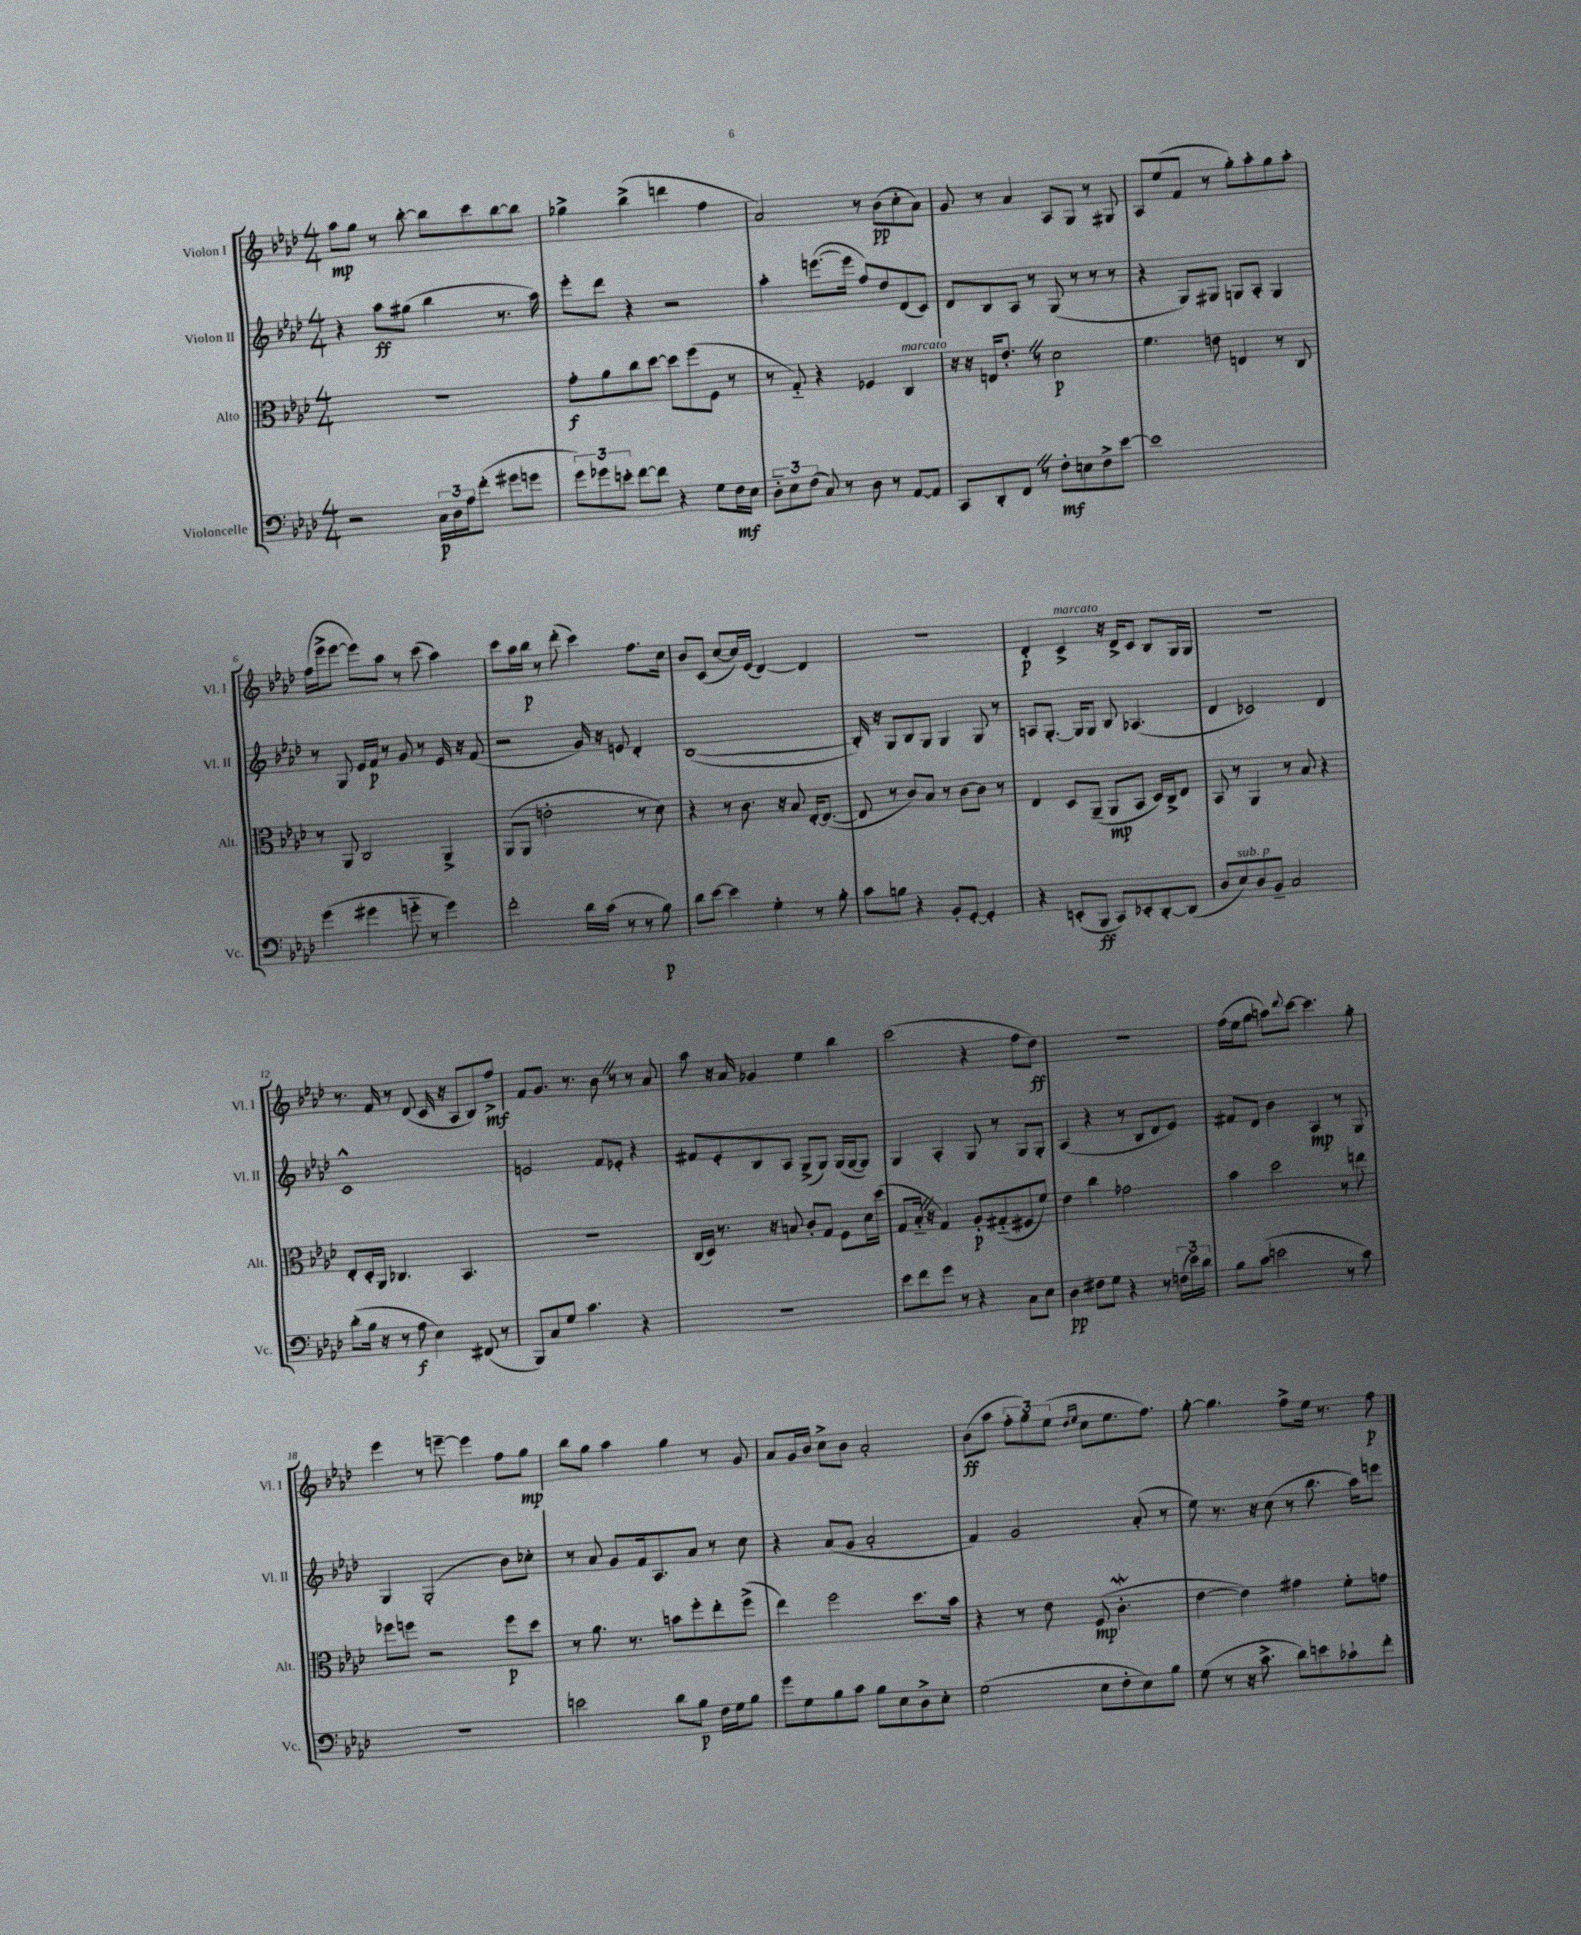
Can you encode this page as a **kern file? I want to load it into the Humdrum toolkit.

**kern	**dynam	**kern	**dynam	**kern	**dynam	**kern	**dynam
*part4	*part4	*part3	*part3	*part2	*part2	*part1	*part1
*staff4	*staff4	*staff3	*staff3	*staff2	*staff2	*staff1	*staff1
*I"Violoncelle	*	*I"Alto	*	*I"Violon II	*	*I"Violon I	*
*I'Vc.	*	*I'Alt.	*	*I'Vl. II	*	*I'Vl. I	*
*clefF4	*	*clefC3	*	*clefG2	*	*clefG2	*
*k[b-e-a-d-]	*	*k[b-e-a-d-]	*	*k[b-e-a-d-]	*	*k[b-e-a-d-]	*
*M4/4	*	*M4/4	*	*M4/4	*	*M4/4	*
=1	=1	=1	=1	=1	=1	=1	=1
2r	.	1r	.	4r	.	8aa-\L	mp
.	.	.	.	.	.	8gg\J	.
.	.	.	.	8aa-\L	ff	8r	.
.	.	.	.	(8gg#X\J	.	[8bb-'\	.
24C\LL	p	.	.	4bb-\	.	8bb-\L]	.
24D-\	.	.	.	.	.	.	.
24A-\J	.	.	.	.	.	.	.
(8f'\J	.	.	.	.	.	8ccc\	.
8g#X\L	.	.	.	8.r	.	[8bb-\	.
8gn\J	.	.	.	.	.	8bb-\J]	.
.	.	.	.	16aa-\)	.	.	.
=2	=2	=2	=2	=2	=2	=2	=2
12g\L)	.	8g'\L	f	8eee-'\L	.	4gg-X^\	.
12g-X\	.	.	.	.	.	.	.
.	.	8a-\	.	8ddd-\J	.	.	.
12en'\J	.	.	.	.	.	.	.
[8f\L	.	8cc\	.	4r	.	(4bb-^\	.
8f\J]	.	[8dd-\J	.	.	.	.	.
4r	.	8dd-\L]	.	2r	.	4dddn\	.
.	.	(8ff\	.	.	.	.	.
8G\L	.	8F\J	.	.	.	4ff\	.
16F\L	mf	8r	.	.	.	.	.
16E-\JJ	.	.	.	.	.	.	.
=3	=3	=3	=3	=3	=3	=3	=3
12D-\L	.	8r	.	4aa-'\	.	2a-/)	.
12E-\	.	.	.	.	.	.	.
.	.	8G/)	.	.	.	.	.
(12F\J	.	.	.	.	.	.	.
8C/)	.	4r	.	([8.eeen\L	.	.	.
8r	.	.	.	.	.	.	.
.	.	.	.	16eee\Jk]	.	.	.
8D-\	.	4F-X/	.	8ff/L)	.	8r	.
8r	.	.	.	8dd-/	.	(8b-\L	pp
!	!	!LO:TX:a:i:t=marcato	!	!	!	!	!
[8AA-/L	.	4C/	.	(8d-/	.	8cc'\	.
8AA-/J]	.	.	.	8c/J)	.	8a-\J)	.
=4	=4	=4	=4	=4	=4	=4	=4
8CC/L	.	16r	.	8d-/L	.	8g/	.
.	.	16r	.	.	.	.	.
8DD-'/	.	16En/KL	.	8B-/	.	8r	.
.	.	8.e-'Z/J	.	.	.	.	.
8FFZ/J	.	.	.	8A-/J	.	4a-/	.
8r	.	8r	.	8r	.	.	.
8F'\L	mf	2d-\	p	(8G/	.	8A-/L	.
8En\	.	.	.	8r	.	8G/J	.
8F^\	.	.	.	8r	.	8r	.
[8e-\J	.	.	.	8r	.	8G#X/	.
=5	=5	=5	=5	=5	=5	=5	=5
1e-]	.	4.f\	.	4r	.	8A-/L	.
.	.	.	.	.	.	(8ee-/	.
.	.	.	.	8G/L)	.	8f/J	.
.	.	8en\	.	8G#X/J	.	8r	.
.	.	4En/	.	8Gn/L	.	8gg'\L)	.
.	.	.	.	8A-'/J	.	8aa-'\	.
.	.	8r	.	4G/	.	8gg\	.
.	.	8C/	.	.	.	8aa-'\J	.
!!LO:LB:g=z
=6	=6	=6	=6	=6	=6	=6	=6
(4g\	.	8r	.	8r	.	(16ff\LL	.
.	.	.	.	.	.	16eee-^\J	.
.	.	8AA-/	.	8G/	.	[8eee-\J	.
4g#X\	.	2C/	.	16e-/LL	.	8eee-\L])	.
.	.	.	.	16f/JJ	p	.	.
.	.	.	.	8r	.	8aa-\J	.
8gn\	.	.	.	8g/	.	8r	.
8r	.	.	.	8r	.	(8ccc\	.
4g\)	.	4AA-^/	.	16e-/	.	4aa-\)	.
.	.	.	.	16r	.	.	.
.	.	.	.	(8f/	.	.	.
=7	=7	=7	=7	=7	=7	=7	=7
2f'\	.	(8AA-/L	.	2r	.	8ccc\L	.
.	.	8AA-/J	.	.	.	16aa-\L	.
.	.	.	.	.	.	16bb-\JJ	p
.	.	2en'\	.	.	.	8r	.
.	.	.	.	.	.	(8ddd-'\	.
16d-\LL	.	.	.	16g/)	.	4ccc\)	.
(16c\JJ	.	.	.	16r	.	.	.
8r	.	.	.	8en/	.	.	.
8r	.	8r	.	4d-'/	.	8.ff\L	.
8B-\)	p	8d-\)	.	.	.	.	.
.	.	.	.	.	.	16cc\Jk	.
=8	=8	=8	=8	=8	=8	=8	=8
8d-\L	.	4r	.	([1B-	.	8b-/L	.
[8e-\J	.	.	.	.	.	(8c/J	.
4e-\]	.	8r	.	.	.	[8cc/L	.
.	.	8.c\	.	.	.	16cc/L])	.
.	.	.	.	.	.	(16e-/JJ	.
4G'\	.	.	.	.	.	[4d-/)	.
.	.	16r	.	.	.	.	.
.	.	8B-/	.	.	.	.	.
8r	.	[16E-'/KL	.	.	.	4d-/]	.
.	.	(8.E-/J_	.	.	.	.	.
8B-'\	.	.	.	.	.	.	.
=9	=9	=9	=9	=9	=9	=9	=9
8c\L	.	8E-/]	.	16B-'/])	.	1r	.
.	.	.	.	16r	.	.	.
8Bn\J	.	8r	.	8G/L	.	.	.
4r	.	8c/L)	.	8B-/	.	.	.
.	.	8B-/J	.	8G/J	.	.	.
8BB-'/L	.	8r	.	4G/	.	.	.
[8GG'/J	.	[8c\L	.	.	.	.	.
4GG'/]	.	8c\J]	.	8G/	.	.	.
.	.	8r	.	8r	.	.	.
=10	=10	=10	=10	=10	=10	=10	=10
4r	.	4E-/	.	8An/L	.	4d-'/	p
.	.	.	.	[8.G'/J	.	.	.
!	!	!	!	!	!	!LO:TX:a:i:t=marcato	!
(8EEn'/L	.	8D-/L	.	.	.	4c^/	.
.	.	.	.	16G/KL]	.	.	.
8BBB-/J	ff	(8AA-~/J	.	8G/J	.	.	.
8CC/L)	.	8AA-/L	mp	8B-/	.	16r	.
.	.	.	.	.	.	16d-^/KL	.
8EE-X'/	.	8BB-/J	.	(4.A-X/	.	8c/J	.
[8DD-'/	.	16D-/LL)	.	.	.	8B-/L	.
.	.	16C^/J	.	.	.	.	.
(8DD-/J]	.	8E-/J	.	.	.	16G/L	.
.	.	.	.	.	.	16G/JJ	.
=11	=11	=11	=11	=11	=11	=11	=11
8D-/L	.	8BB-/	.	4d-/	.	1r	.
!LO:TX:a:i:t=sub. p	!	!	!	!	!	!	!
8E-/)	.	8r	.	.	.	.	.
8D-/	.	4AA-/	.	2c-X/)	.	.	.
8BB-~/J	.	.	.	.	.	.	.
2C/	.	8r	.	.	.	.	.
.	.	8B-/	.	.	.	.	.
.	.	4r	.	4d-/	.	.	.
!!LO:LB:g=z
=12	=12	=12	=12	=12	=12	=12	=12
(8d-'\L	.	8E-'/L	.	1c^^	.	8.r	.
16B-\Jk	.	16D-'/L	.	.	.	.	.
16r	.	16AA-/JJ	.	.	.	16f/	.
8r	.	4.C-X/	.	.	.	8r	.
8A-\	f	.	.	.	.	(8d-/	.
4E-\)	.	.	.	.	.	16c/	.
.	.	.	.	.	.	16r	.
.	.	4.BB-/	.	.	.	8A-/L	.
(8FF#X/	.	.	.	.	.	8B-/)	.
8r	.	.	.	.	.	8ff^/J	mf
=13	=13	=13	=13	=13	=13	=13	=13
8BBB-/L)	.	1r	.	2en/	.	8f/L	.
8C/	.	.	.	.	.	8.g/J	.
8G/J	.	.	.	.	.	.	.
.	.	.	.	.	.	8.r	.
4.c\	.	.	.	.	.	.	.
.	.	.	.	8f/L	.	8b-Z\	.
.	.	.	.	8e-X'/J	.	8r	.
4r	.	.	.	4r	.	8r	.
.	.	.	.	.	.	8a-/	.
=14	=14	=14	=14	=14	=14	=14	=14
1r	.	(16C/LL	.	8f#X/L	.	8aa-\	.
.	.	16D-/JJ)	.	.	.	.	.
.	.	8.r	.	8e-'/	.	16r	.
.	.	.	.	.	.	16a-/	.
.	.	.	.	8B-/	.	4g-X/	.
.	.	16r	.	.	.	.	.
.	.	8Bn/	.	8A-/J	.	.	.
.	.	8c'/L	.	(8G^/L	.	4ee-\	.
.	.	8G/J	.	8G/J)	.	.	.
.	.	8F\L	.	(16G/LL	.	4bb-\	.
.	.	.	.	[16G/J	.	.	.
.	.	16d-\L	.	8G/J])	.	.	.
.	.	(16dd-\JJ	.	.	.	.	.
=15	=15	=15	=15	=15	=15	=15	=15
8e-\L	.	8G/L	.	4G/	.	(2ccc\	.
8f\	.	16B-Z/Jk	.	.	.	.	.
.	.	16r	.	.	.	.	.
8g\J	.	4G/)	.	4A-'/	.	.	.
8r	.	.	.	.	.	.	.
4r	.	8A-'/L	p	8G/	.	4r	.
.	.	(8G#X/	.	8r	.	.	.
8C\L	.	8F#X/	.	8G/L	.	8ff\L	.
8E-\J	.	8f/J)	.	8G'/J	.	8dd-\J)	ff
=16	=16	=16	=16	=16	=16	=16	=16
4D-\	pp	4e-\	.	(4A-/	.	1r	.
8F#X\L	.	4cc\	.	4r	.	.	.
8G\J	.	.	.	.	.	.	.
4r	.	2g-X\	.	8r	.	.	.
.	.	.	.	8B-/L	.	.	.
8r	.	.	.	8d-/	.	.	.
(24Fn\LL	.	.	.	8e-/J)	.	.	.
24e-\)	.	.	.	.	.	.	.
24d-\JJ	.	.	.	.	.	.	.
=17	=17	=17	=17	=17	=17	=17	=17
8B-\L	.	4b-\	.	8f#X/L	.	(16ff\LL	.
.	.	.	.	.	.	16ee-\J	.
(8c\J	.	.	.	8d-/J	.	8gg\J	.
2en\	.	2dd-\	.	4b-\	.	8aan\L)	.
.	.	.	.	.	.	8qqddd-/	.
.	.	.	.	.	.	[8ccc\J	.
.	.	.	.	4A-/	mp	4.ccc\]	.
8r	.	8r	.	8r	.	.	.
8c\)	.	8een\	.	8G/	.	8gg'\	.
!!LO:LB:g=z
=18	=18	=18	=18	=18	=18	=18	=18
1r	.	8ff-X\L	.	4G/	.	4eee-\	.
.	.	8ffn\J	.	.	.	.	.
.	.	2r	.	(2G'/	.	8r	.
.	.	.	.	.	.	[8eeen~\	.
.	.	.	.	.	.	4eee\]	.
.	.	8ff\L	p	8b-\L)	.	8ff\L	.
.	.	8dd-\J	.	8cc-X'\J	.	8gg\J	mp
=19	=19	=19	=19	=19	=19	=19	=19
2en\	.	8r	.	8r	.	8bb-\L	.
.	.	8.a-\	.	8a-/	.	8gg\J	.
.	.	.	.	8g/L	.	4aa-\	.
.	.	8.r	.	.	.	.	.
.	.	.	.	16f/k	.	.	.
.	.	.	.	8.A-/	.	.	.
8d-\L	.	8bn\L	.	.	.	4gg\	.
8B-\J	p	8ff'\	.	8a-/J	.	.	.
16F\LL	.	8ee-'\	.	8r	.	8r	.
16G\J	.	.	.	.	.	.	.
8B-\J	.	(8ff^\J	.	8cc\	.	8g/	.
=20	=20	=20	=20	=20	=20	=20	=20
8g\L	.	4ee-\)	.	4r	.	8a-/L	.
8G\	.	.	.	.	.	16g/L	.
.	.	.	.	.	.	16b-/JJ	.
8B-\	.	2ff\	.	(8a-/L	.	8cc^\L	.
8c\J	.	.	.	8g/J	.	8b-\J	.
8B-\L	.	.	.	2a-'/	.	2a-'/	.
8E-\	.	.	.	.	.	.	.
8D-^\	.	8.dd-\L	.	.	.	.	.
8E-'\J	.	.	.	.	.	.	.
.	.	16b-\Jk	.	.	.	.	.
=21	=21	=21	=21	=21	=21	=21	=21
(2G\	.	4r	.	4f/)	.	(8b-\L	ff
.	.	.	.	.	.	8aa-\J	.
.	.	8r	.	2g/	.	12ff'\L	.
.	.	.	.	.	.	12gg\)	.
.	.	8e-\	.	.	.	.	.
.	.	.	.	.	.	(12ee-\J	.
.	.	.	.	.	.	16qqdd-/LL	.
.	.	.	.	.	.	16qqee-/JJ	.
8E-\L	.	(8F/	mp	.	.	8cc\L	.
8F'\	.	4.cW'\	.	.	.	8.ee-\	.
8E-\)	.	.	.	(8a-'/	.	.	.
.	.	.	.	.	.	8.ff\J)	.
8B-\J	.	.	.	8r	.	.	.
=22	=22	=22	=22	=22	=22	=22	=22
(8G\	.	[4e-\	.	8ee-\)	.	[8gg'\	.
8r	.	.	.	8.r	.	4.gg\]	.
16r	.	4e-\])	.	.	.	.	.
8.c^\	.	.	.	16r	.	.	.
.	.	.	.	(8cc\	.	.	.
8d-\L)	.	4g#X\	.	8r	.	8ff^\L	.
8en\	.	.	.	8.bb-\	.	16ee-\Jk	.
.	.	.	.	.	.	8.r	.
8c-X`\	.	8f'\L	.	.	.	.	.
.	.	.	.	16aa-\KL)	.	.	.
8f'\J	.	8gn\J	.	8eeen\J	.	8ff\	p
==	==	==	==	==	==	==	==
*-	*-	*-	*-	*-	*-	*-	*-
